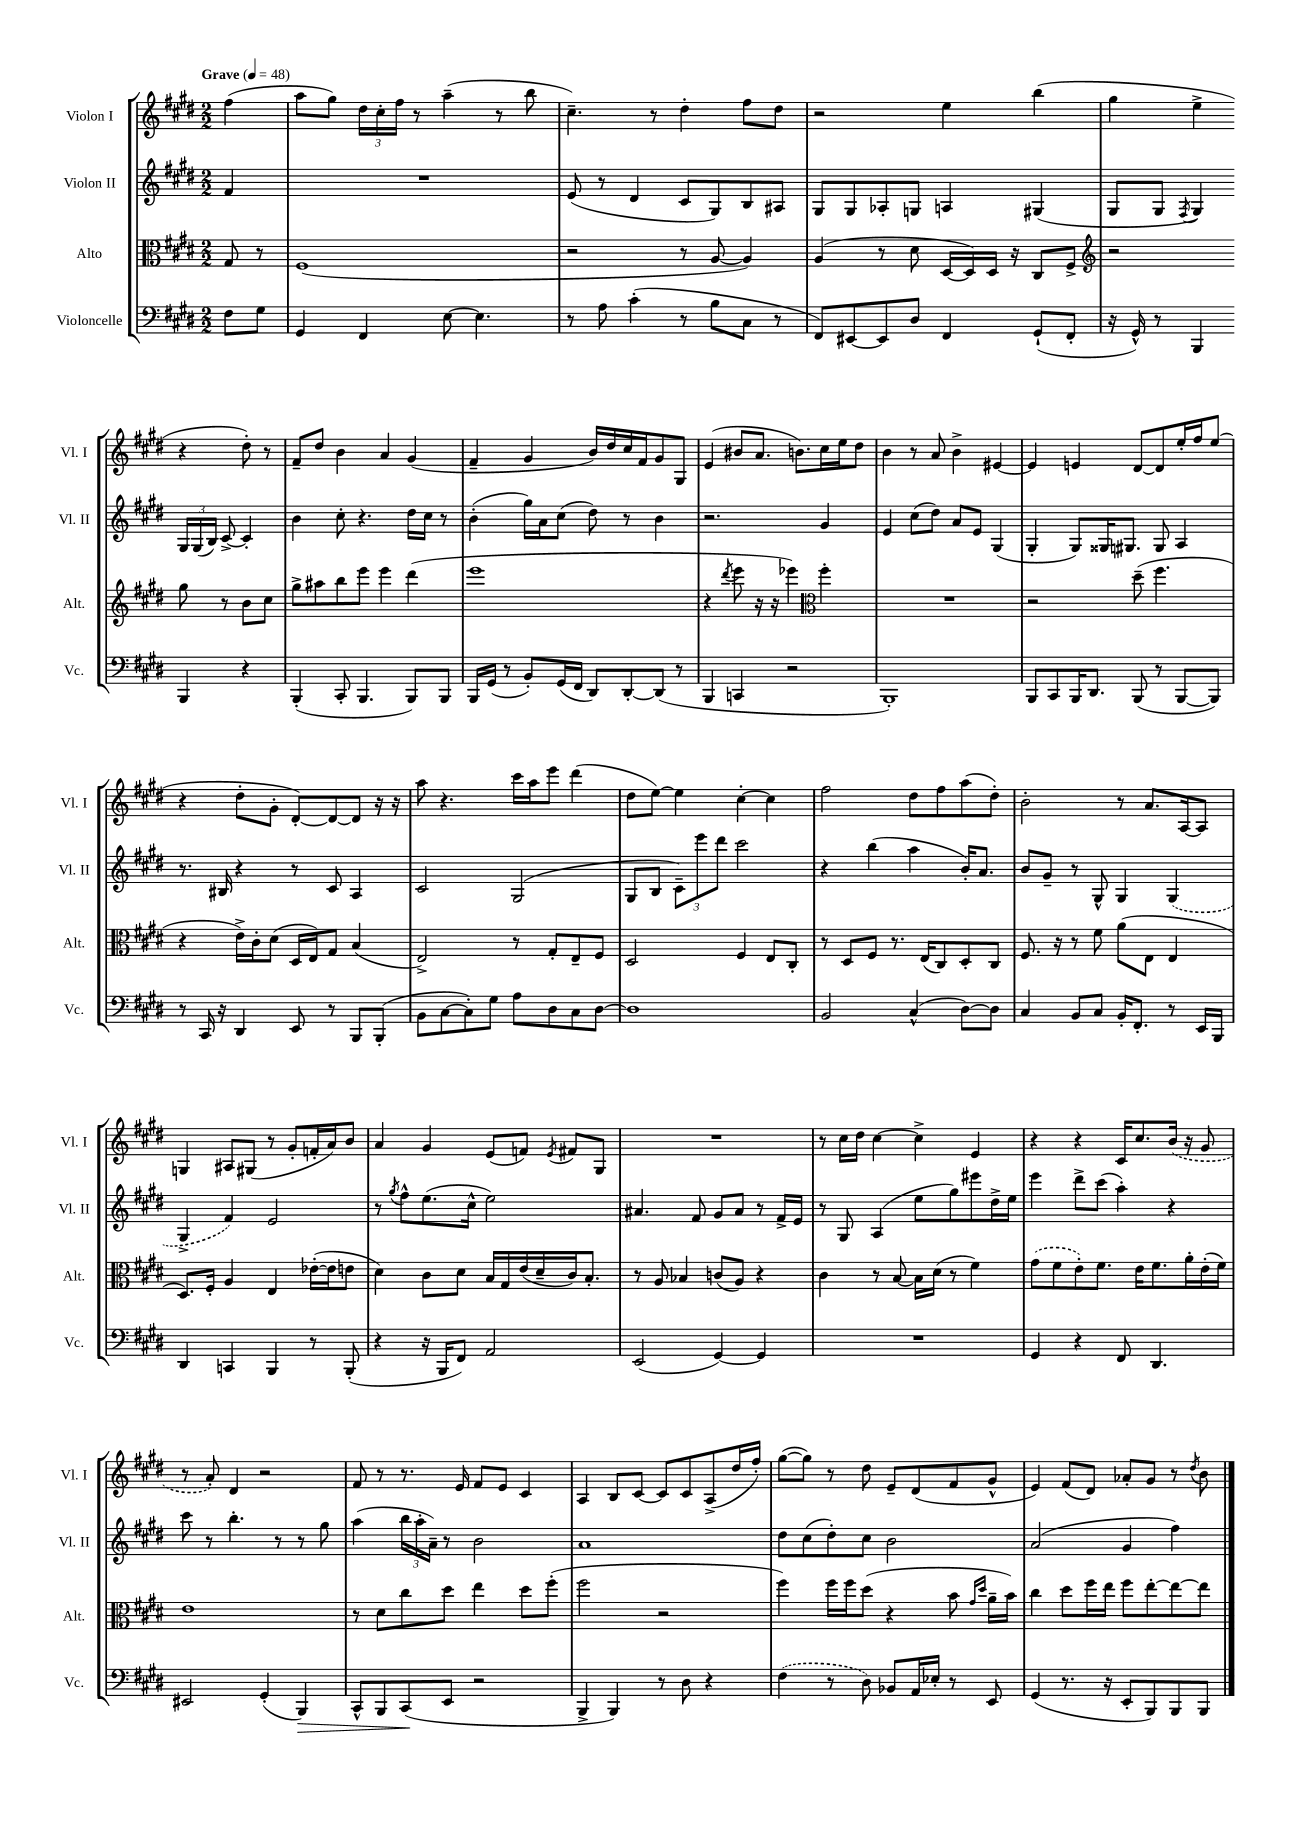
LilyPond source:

<<
\new StaffGroup <<
\new Staff = "s0" \with { instrumentName = "Violon I" shortInstrumentName = "Vl. I" } {
    \clef treble \key e \major \numericTimeSignature \time 2/2 \partial 4 \tempo "Grave" 4 = 48
    \autoBeamOff fis''4( |
    a''8[ gis''8]) \tuplet 3/2 { dis''16[ cis''16-. fis''16] } r8 a''4--( r8 b''8 |
    cis''4.--) r8 dis''4-. fis''8[ dis''8] |
    r2 e''4 b''4( |
    gis''4 e''4-> r4 dis''8-.) r8 |
    fis'8[-- dis''8] b'4 a'4 gis'4( |
    fis'4-- gis'4 b'16[) dis''16 cis''16 fis'16 gis'8 gis8] |
    e'4( bis'8[ a'8.] b'8.[) cis''16 e''16 dis''8] |
    b'4 r8 a'8 b'4-> eis'4~ |
    eis'4 e'4 dis'8[~ dis'8 e''16-. fis''16 e''8]( |
    r4 dis''8[-. gis'8]-. dis'8[~-.) dis'8~ dis'8] r16 r16 |
    a''8 r4. cis'''16[ a''16 e'''8] dis'''4( |
    dis''8[ e''8]~) e''4 cis''4~-. cis''4 |
    fis''2 dis''8[ fis''8 a''8( dis''8]-.) |
    b'2-. r8 a'8.[ a16~ a8] |
    g4 ais8[ gis8]( r8 gis'8[-. f'16-. a'16) b'8] |
    a'4 gis'4 e'8[( f'8]) \acciaccatura { e'8 } fis'8[ gis8] |
    R1 |
    r8 cis''16[ dis''16] cis''4~ cis''4-> e'4 |
    r4 r4 cis'16[ cis''8. \once \slurDashed b'16]( r16 gis'8 |
    r8 a'8-.) dis'4 r2 |
    fis'8 r8 r8. e'16 fis'8[ e'8] cis'4 |
    a4 b8[ cis'8]~ cis'8[ cis'8 a8->( dis''16 fis''16]-.) |
    gis''8[~( gis''8]) r8 dis''8 e'8[-- dis'8( fis'8 gis'8]-^ |
    e'4) fis'8[( dis'8]) aes'8[-. gis'8] r8 \acciaccatura { dis''8 } b'8 \bar "|." |
}
\new Staff = "s1" \with { instrumentName = "Violon II" shortInstrumentName = "Vl. II" } {
    \clef treble \key e \major \numericTimeSignature \time 2/2 \partial 4
    \autoBeamOff fis'4 |
    R1 |
    e'8( r8 dis'4 cis'8[ gis8) b8 ais8] |
    gis8[ gis8 aes8-. g8] a4 gis4( |
    gis8[ gis8] \acciaccatura { fis8 } gis4) \tuplet 3/2 { gis16[ gis16( b16]) } cis'8~-> cis'4-. |
    b'4 cis''8-. r4. dis''16[ cis''16] r8 |
    b'4-.( gis''16[) a'16 cis''8]( dis''8) r8 b'4 |
    r2. gis'4 |
    e'4 cis''8[( dis''8]) a'8[ e'8] gis4( |
    gis4-. gis8[) gisis16 gis8.] gis8 a4 |
    r8. bis16 r4 r8 cis'8 a4 |
    cis'2 gis2( |
    gis8[ b8] \tuplet 3/2 { cis'8[--) e'''8 dis'''8] } cis'''2 |
    r4 b''4( a''4 b'16[-.) a'8.] |
    b'8[ gis'8]-- r8 gis8-^ gis4 \once \slurDashed gis4( |
    gis4-> fis'4) e'2 |
    r8 \acciaccatura { gis''8 } fis''8[-^ e''8.( cis''16]-^ e''2) |
    ais'4. fis'8 gis'8[ ais'8] r8 fis'16[-> e'16] |
    r8 gis8 a4( e''8[ gis''8) eis'''8 dis''16-> e''16] |
    e'''4 dis'''8[-> cis'''8]( a''4-.) r4 |
    cis'''8 r8 b''4.-. r8 r8 gis''8 |
    a''4( \tuplet 3/2 { b''16[ a''16-. a'16]--) } r8 b'2 |
    a'1 |
    dis''8[ cis''8( dis''8-.) cis''8] b'2 |
    a'2( gis'4 fis''4) \bar "|." |
}
\new Staff = "s2" \with { instrumentName = "Alto" shortInstrumentName = "Alt." } {
    \clef alto \key e \major \numericTimeSignature \time 2/2 \partial 4
    \autoBeamOff gis8 r8 |
    fis1( |
    r2 r8 a8~ a4) |
    a4( r8 dis'8 dis16[~ dis16) dis16] r16 cis8[ fis8]-> |
    \clef treble r2 gis''8 r8 b'8[ cis''8] |
    gis''8[-> ais''8 b''8 e'''8] e'''4 dis'''4( |
    e'''1 |
    r4 \acciaccatura { dis'''8 } e'''8 r16 r16 ees'''4) \clef alto fis''4-. |
    R1 |
    r2 dis''8--( fis''4. |
    r4 e'16[->) cis'16-. dis'8]( dis16[ e16) gis8] b4( |
    e2->) r8 gis8[-. e8-- fis8] |
    dis2 fis4 e8[ cis8]-. |
    r8 dis8[ fis8] r8. e16[( cis8) dis8-. cis8] |
    fis8. r16 r8 fis'8 a'8[( e8] e4 |
    dis8.[) fis16]-. a4 e4 ees'16[~-.( ees'16 e'8] |
    dis'4) cis'8[ dis'8] b16[ gis16 e'16( dis'16-- cis'16) b8.]-. |
    r8 a8 bes4 c'8[( a8]) r4 |
    cis'4 r8 b8~ b16[ dis'16]( r8 fis'4) |
    \once \slurDashed gis'8[( fis'8 e'8-.) fis'8.] e'16[ fis'8. a'16-. e'16-.( fis'16]) |
    e'1 |
    r8 dis'8[ cis''8 dis''8] e''4 dis''8[ fis''8]-.( |
    fis''2 r2 |
    fis''4) fis''16[ fis''16 dis''8]( r4 b'8 \grace { gis'16[ dis''16] } a'16[-- b'16]) |
    cis''4 dis''8[ fis''16 e''16] fis''8[ e''8~-. e''8~ e''8] \bar "|." |
}
\new Staff = "s3" \with { instrumentName = "Violoncelle" shortInstrumentName = "Vc." } {
    \clef bass \key e \major \numericTimeSignature \time 2/2 \partial 4
    \autoBeamOff fis8[ gis8] |
    gis,4 fis,4 e8~ e4. |
    r8 a8 cis'4-.( r8 b8[ cis8] r8 |
    fis,8[) eis,8~ eis,8 dis8] fis,4 gis,8[-!( fis,8]-. |
    r16 gis,16-^) r8 b,,4 b,,4 r4 |
    b,,4-.( cis,8-. b,,4. b,,8[) b,,8] |
    b,,16[ gis,16]( r8 b,8[-.) gis,16( fis,16] dis,8[) dis,8~-. dis,8]( r8 |
    b,,4 c,4 r2 |
    b,,1-.) |
    b,,8[ cis,8 b,,16 dis,8.] b,,8( r8 b,,8[~ b,,8]) |
    r8 cis,16 r16 dis,4 e,8 r8 b,,8[ b,,8]-.( |
    b,8[ cis8~ cis8-.) gis8] a8[ dis8 cis8 dis8]~ |
    dis1 |
    b,2 cis4-^( dis8[~) dis8] |
    cis4 b,8[ cis8] b,16[-. fis,8.]-. r8 e,16[ b,,16] |
    dis,4 c,4 b,,4 r8 b,,8-.( |
    r4 r16 b,,16[ fis,8]) a,2 |
    e,2( gis,4~) gis,4 |
    R1 |
    gis,4 r4 fis,8 dis,4. |
    eis,2 gis,4-.( b,,4\>) |
    cis,8[-^ b,,8 cis,8\!( e,8] r2 |
    b,,4-> b,,4) r8 dis8 r4 |
    \once \slurDashed fis4( r8 dis8) bes,8[ a,16 ees16]-. r8 e,8 |
    gis,4( r8. r16 e,8[-. b,,8) b,,8 b,,8] \bar "|." |
}
>>
>>
\layout { \context { \Score \remove "Bar_number_engraver" } }
